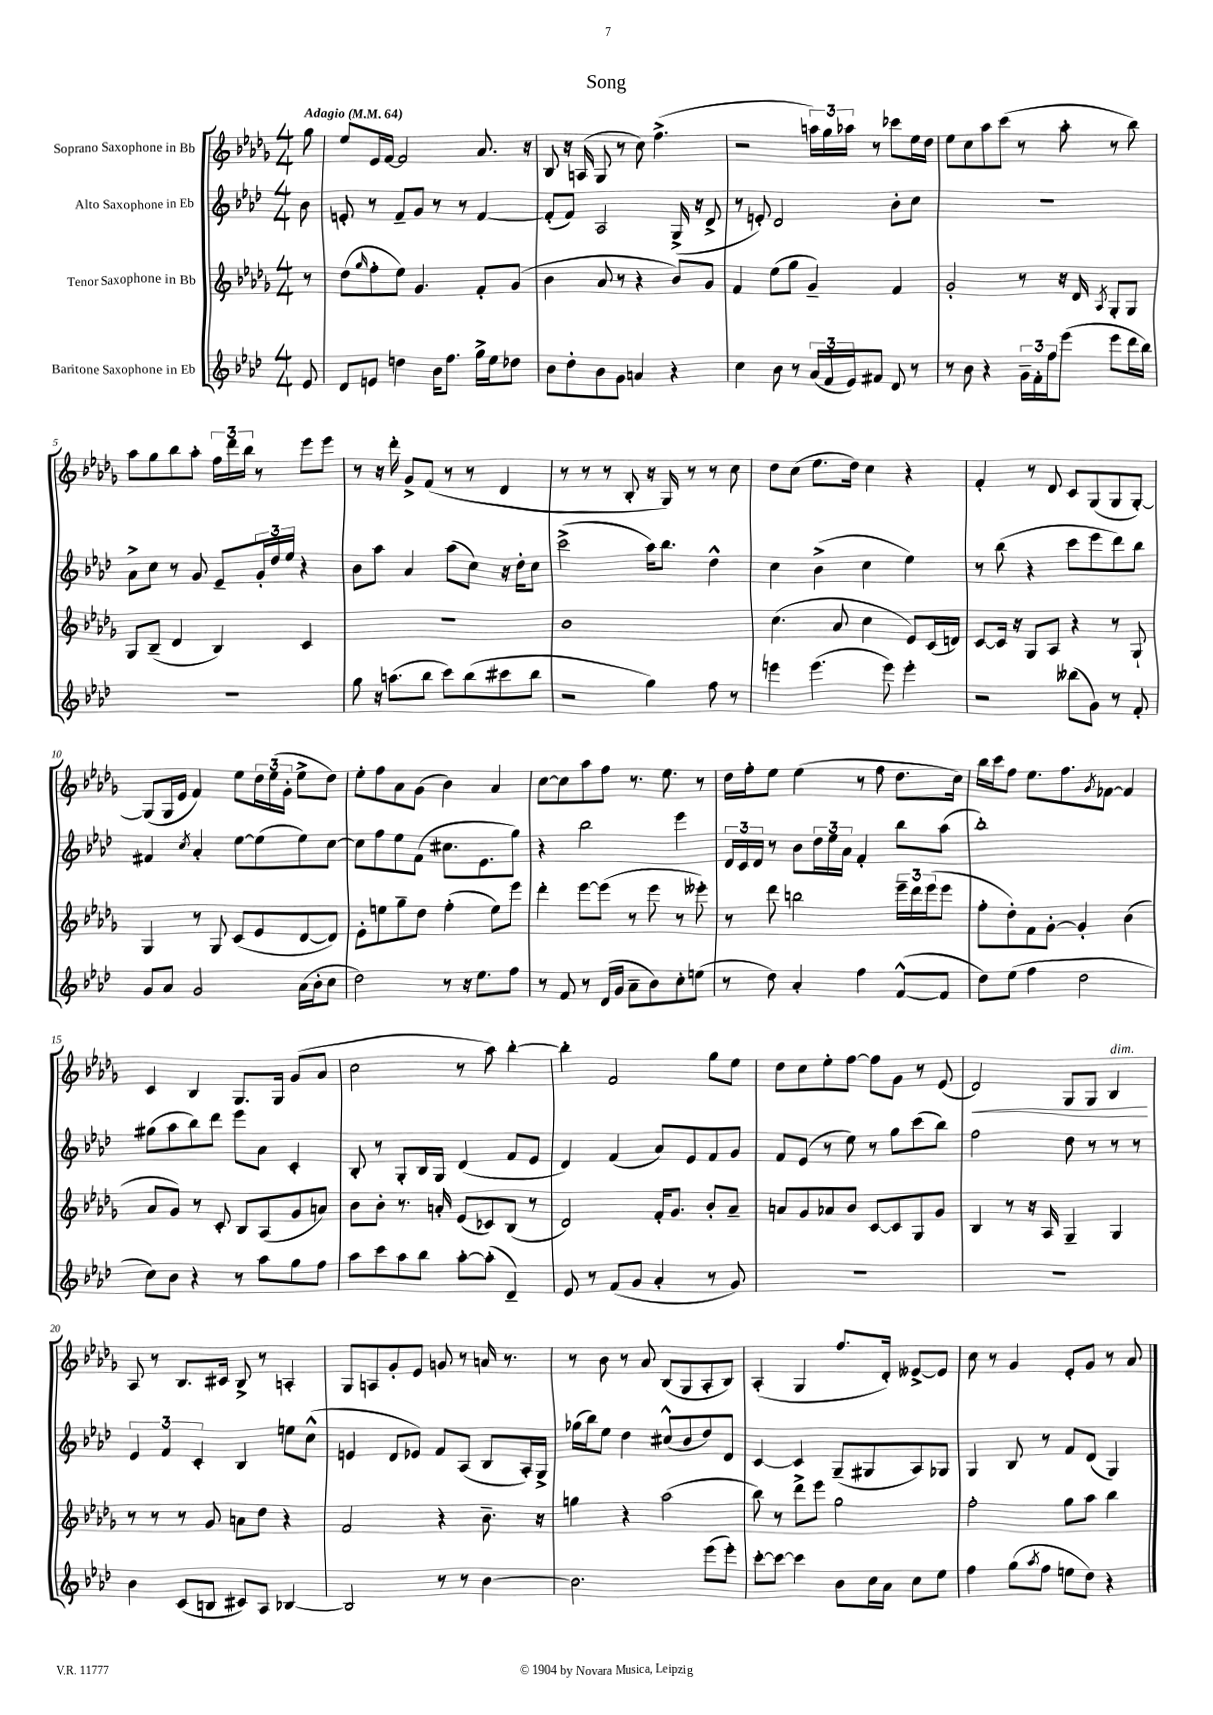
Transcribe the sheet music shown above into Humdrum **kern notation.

**kern	**kern	**kern	**kern	**dynam
*part4	*part3	*part2	*part1	*part1
*staff4	*staff3	*staff2	*staff1	*staff1
*I"Baritone Saxophone in Eb	*I"Tenor Saxophone in Bb	*I"Alto Saxophone in Eb	*I"Soprano Saxophone in Bb	*
*clefG2	*clefG2	*clefG2	*clefG2	*
*k[b-e-a-d-]	*k[b-e-a-d-g-]	*k[b-e-a-d-]	*k[b-e-a-d-g-]	*
*M4/4	*M4/4	*M4/4	*M4/4	*
*MM64	*MM64	*MM64	*MM64	*
=	=	=	=	=
!	!	!	!LO:TX:a:B:t=Adagio	!
8e-/	8r	8b-\	8gg-\	.
=1	=1	=1	=1	=1
8d-/L	(8dd-\L	8en'/	8ee-/L	.
.	16qqgg-/	.	.	.
8en/J	8ff'\	8r	16e-/L	.
.	.	.	[16f/JJ	.
4ddn\	8ee-\J)	8f~/L	2f/]	.
.	4.g-/	8g/J	.	.
16b-\KL	.	8r	.	.
8.ff\J	.	.	.	.
.	.	8r	.	.
16gg^\LL	8f'/L	[4f/	8.a-/	.
16ee-\J	.	.	.	.
8dd-X\J	(8g-/J	.	.	.
.	.	.	16r	.
=2	=2	=2	=2	=2
8b-\L	4b-\	(8f'/L]	8B-/	.
8dd-'\	.	8f/J)	16r	.
.	.	.	(16An/	.
8b-\	8a-/	2A-/	8G-/	.
8g\J	8r	.	8r	.
4an/	4r	.	8cc\)	.
.	.	.	(4.ff^\	.
4r	8b-/L)	(16G^/	.	.
.	.	16r	.	.
.	8g-/J	8d-^/	.	.
=3	=3	=3	=3	=3
4cc\	4f/	8r	2r	.
.	.	8en'/)	.	.
8b-\	(8ee-\L	2d-/	.	.
8r	8gg-\J	.	.	.
(24a-/LL	4g-~/)	.	24aan\LL)	.
24f/	.	.	24gg-\	.
24e-/J)	.	.	24aa-X\JJ	.
8f#X/J	.	.	8r	.
8d-/	4f/	8b-'\L	8ccc-X\L	.
8r	.	8cc\J	16ee-\L	.
.	.	.	16dd-\JJ	.
=4	=4	=4	=4	=4
8r	2g-'/	1r	8ee-\L	.
8b-\	.	.	8cc\	.
4r	.	.	8aa-\	.
.	.	.	(8ccc\J	.
24g~\LL	8r	.	8r	.
24f'\	.	.	.	.
24ff\J	.	.	.	.
(8eee-\J	16r	.	8aa-'\	.
.	16d-/	.	.	.
.	8qA-/	.	.	.
8eee-\L	8G-'/L	.	8r	.
16ddd-\L	8G-/J	.	8bb-\)	.
16bb-\JJ)	.	.	.	.
!!LO:LB:g=z
=5	=5	=5	=5	=5
1r	8G-/L	8a-^\L	8aa-\L	.
.	(8B-~/J	8cc\J	8gg-\	.
.	4d-/	8r	8bb-\	.
.	.	8g/	8aa-'\J	.
.	4B-/)	8e-~/L	24ff\LL	.
.	.	.	24ddd-\	.
.	.	.	24bb-\JJ	.
.	.	24g'/L	8r	.
.	.	24dd-/	.	.
.	.	24ee-/JJ	.	.
.	4c/	4r	8eee-\L	.
.	.	.	8eee-\J	.
=6	=6	=6	=6	=6
8gg\	1r	8b-\L	8r	.
16r	.	8aa-\J	16r	.
(8.aan\L	.	.	16ddd-'\	.
.	.	4a-/	8g-^/L	.
8bb-\J	.	.	(8f/J	.
8ccc\L)	.	(8aa-\L	8r	.
(8bb-\	.	8cc\J)	8r	.
8ccc#X\	.	16r	4d-/	.
.	.	16dd-'\KL	.	.
8bb-\J	.	8cc\J	.	.
=7	=7	=7	=7	=7
2r	1b-	(2ccc^\	8r	.
.	.	.	8r	.
.	.	.	8r	.
.	.	.	8B-'/	.
4gg\)	.	16aa-\KL)	16r	.
.	.	8.bb-\J	16G-/)	.
.	.	.	8r	.
8ff\	.	4dd-^^\	8r	.
8r	.	.	8cc\	.
=8	=8	=8	=8	=8
4eeen\	(4.cc\	4cc\	8dd-\L	.
.	.	.	(8cc\J	.
(4.eee\	.	(4b-^\	8.ee-\L	.
.	8a-/	.	.	.
.	.	.	16dd-\Jk)	.
.	4cc\	4cc\	4cc\	.
8eee\)	.	.	.	.
4eee'\	8e-/L)	4ee-\)	4r	.
.	(16c/L	.	.	.
.	16dn/JJ)	.	.	.
=9	=9	=9	=9	=9
2r	[8c/L	8r	4f'/	.
.	16c/Jk]	(8bb-\	.	.
.	16r	.	.	.
.	8G-/L	4r	8r	.
.	8A-/J	.	8d-/	.
(8bb--X\L	4r	8ccc\L	8c/L	.
8g\J)	.	8eee-\	(8G-/	.
8r	8r	8ddd-\)	8G-/	.
8f'/	8G-`/	8bb-\J	[8G-'/J)	.
!!LO:LB:g=z
=10	=10	=10	=10	=10
8g/L	4G-/	4f#X/	(8G-/L]	.
8a-/J	.	.	16G-/L	.
.	.	.	16e-/JJ	.
.	.	8qcc/	.	.
2g/	8r	4a-'/	4f/)	.
.	8G-/	.	.	.
.	(8c/L	[8ee-\L	8ee-\L	.
.	8e-/	(8ee-\]	24dd-\L	.
.	.	.	(24ee-\	.
.	.	.	24g-'\JJ	.
(16a-\LL	[8d-/	8ee-\)	8ee-^\L	.
16b-'\J	.	.	.	.
8cc\J	8d-/J])	[8cc\J	8dd-\J)	.
=11	=11	=11	=11	=11
2dd-\)	8e-'\L	8cc\L]	8ee-'\L	.
.	8een\	8ff\	8ff\	.
.	8gg-~\	8ee-\	8a-\	.
.	8dd-\J	(8f\J	(8g-\J	.
8r	(4ff'\	8.cc#X\L	4b-\)	.
16r	.	.	.	.
8.ee-\L	.	8.e-\	.	.
.	8ee\L)	.	4a-/	.
8ff\J	8eee-\J	8gg\J)	.	.
=12	=12	=12	=12	=12
8r	4ddd-'\	4r	[8cc\L	.
8f/	.	.	8cc\]	.
8r	[8eee-\L	2bb-\	8aa-\	.
(16d-/LL	(8eee-\J]	.	8ff\J	.
16g/JJ	.	.	.	.
8a-~\L	8r	.	8.r	.
8b-\)	8eee-\	.	.	.
.	.	.	8.ee-\	.
8cc'\	8r	4eee-\	.	.
(8een\J	8eee--X'\)	.	8r	.
=13	=13	=13	=13	=13
8r	8r	24d-/LL	16dd-\LL	.
.	.	24c/	.	.
.	.	.	16ff'\J	.
.	.	24d-/JJ	.	.
8dd-\)	8ddd-\	8r	8ee-\J	.
4a-'/	2bbn\	8b-\L	(4ee-\	.
.	.	24dd-\L	.	.
.	.	24ee-\	.	.
.	.	24a-\JJ	.	.
4ff\	.	4f'/	8r	.
.	.	.	8ff\	.
([8f^^/L	24eee-~\LL	8bb-\L	8.dd-\L	.
.	24ddd-\	.	.	.
.	(24eee-\J	.	.	.
8f/J]	8eee-\J	(8aa-\J	.	.
.	.	.	16cc\Jk)	.
=14	=14	=14	=14	=14
8dd-\L)	8ff'\L	1bb-')	16bb-\LL	.
.	.	.	16ccc\J	.
(8ee-\J	8dd-'\)	.	8ff\J	.
4ff\	8f\	.	8.ee-\L	.
.	[8g-'\J	.	.	.
.	.	.	8.ff\	.
2dd-\	4g-'/]	.	.	.
.	.	.	8qg-/	.
.	.	.	[8f-X\J	.
.	(4b-\	.	4f-/]	.
!!LO:LB:g=z
=15	=15	=15	=15	=15
8cc\L)	8a-/L	(8gg#X\L	4c/	.
8b-\J	8g-/J)	8aa-\	.	.
4r	8r	8bb-\)	4B-/	.
.	8c'/	8ddd-\J	.	.
8r	8B-/L	8eee-\L	8.G-/L	.
8aa-\L	(8A-/	8a-\J	.	.
.	.	.	16G-/Jk	.
8gg\	8g-/	4c'/	(8g-/L	.
8ff\J	8an/J)	.	8a-/J	.
=16	=16	=16	=16	=16
8aa-\L	8b-\L	8B-'/	2cc\	.
8ccc\	8b-'\J	8r	.	.
8aa-\	8.r	8G'/L	.	.
8bb-\J	.	16B-/L	.	.
.	16an'/	16G/JJ	.	.
[8aa-'\L	(8e-/L	(4d-/	8r	.
(8aa-'\J]	8c-X/)	.	8aa-\)	.
4d-~/)	(8B-/J	8f/L	[4bb-'\	.
.	8r	8e-/J	.	.
=17	=17	=17	=17	=17
8e-/	2d-/)	4d-/)	4bb-'\]	.
8r	.	.	.	.
(8f/L	.	(4f/	2f/	.
8g/J	.	.	.	.
4a-'/	16f'/KL	8a-/L)	.	.
.	8.g-/J	.	.	.
.	.	8e-/	.	.
8r	8b-'/L	8f/	8gg-\L	.
8g/)	8a-~/J	8g/J	8ee-\J	.
=18	=18	=18	=18	=18
1r	8an/L	8f/L	8dd-\L	.
.	8g-/	(8e-/J	8cc\	.
.	8a-X/	8r	8ee-'\	.
.	8b-/J	8ee-\)	[8ff\J	.
.	[8c/L	8r	8ff\L]	.
.	8c/]	8gg\L	8g-\J	.
.	8G-/	(8ccc\	8r	.
.	8g-/J	8bb-\J)	(8e-/	.
=19	=19	=19	=19	=19
!	!	!	!	!LO:HP:b
1r	4B-/	2ff\	2d-/)	<
.	8r	.	.	.
.	16r	.	.	.
.	16A-/	.	.	.
.	4G-~/	8dd-\	8G-/L	.
.	.	8r	8G-/J	.
!	!	!	!LO:TX:a:i:t=dim.	!
.	4G-/	8r	4B-/	.
.	.	8r	.	.
.	.	.	.	[
!!LO:LB:g=z
=20	=20	=20	=20	=20
4b-\	8r	6e-/	8A-/	.
.	8r	.	8r	.
.	.	6f/	.	.
(8c/L	8r	.	8.B-/L	.
.	.	6c'/	.	.
8Bn/J	8g-/	.	.	.
.	.	.	16c#X/Jk	.
8c#X/L)	8an\L	4B-/	8B-^/	.
8A-/J	8dd-\J	.	8r	.
[4B-X/	4r	8een\L	4An'/	.
.	.	(8cc^^\J	.	.
=21	=21	=21	=21	=21
2B-/]	2f/	4en/	8G-/L	.
.	.	.	8An/	.
.	.	8d-/L	8g-'/	.
.	.	8e-X/J)	8e-/J	.
8r	4r	8f/L	8gn/	.
8r	.	(8A-/J	8r	.
[4b-\	8.b-~\	8B-/L	16an/	.
.	.	.	8.r	.
.	.	16A-'/L)	.	.
.	16r	16G^/JJ	.	.
=22	=22	=22	=22	=22
2.b-\]	4ggn\	(16gg-X\LL	8r	.
.	.	16bb-\J)	.	.
.	.	8ee-\J	8b-\	.
.	4r	4dd-\	8r	.
.	.	.	8a-/	.
.	(2aa-\	(8cc#X^^/L	(8B-/L	.
.	.	8b-/	8G-/	.
(8eee-\L	.	8dd-/)	8A-'/	.
8eee-'\J)	.	8d-/J	8B-/J)	.
=23	=23	=23	=23	=23
[8ccc'\L	8bb-\)	[4c/	(4A-'/	.
8ccc\J_	8r	.	.	.
4ccc\]	8ddd-^\L	4c/]	4G-/	.
.	8eee-\J	.	.	.
8b-\L	2gg-\	(8G~/L	8.ff/L	.
16cc\L	.	8G#X/	.	.
16a-\JJ	.	.	16d-'/Jk)	.
8cc\L	.	8A-/)	[8e--X^/L	.
8ee-\J	.	8G-X/J	8e--/J]	.
=24	=24	=24	=24	=24
4ff\	2ff'\	4G/	8cc\	.
.	.	.	8r	.
(8gg\L	.	8B-/	4g-/	.
8qaa-/	.	.	.	.
8ff\J	.	8r	.	.
8een\L	8gg-\L	8f/L	8e-'/L	.
8dd-\J)	8aa-\J	(8d-/J	8g-/J	.
4r	4bb-\	4G/)	8r	.
.	.	.	8a-/	.
==	==	==	==	==
*-	*-	*-	*-	*-
